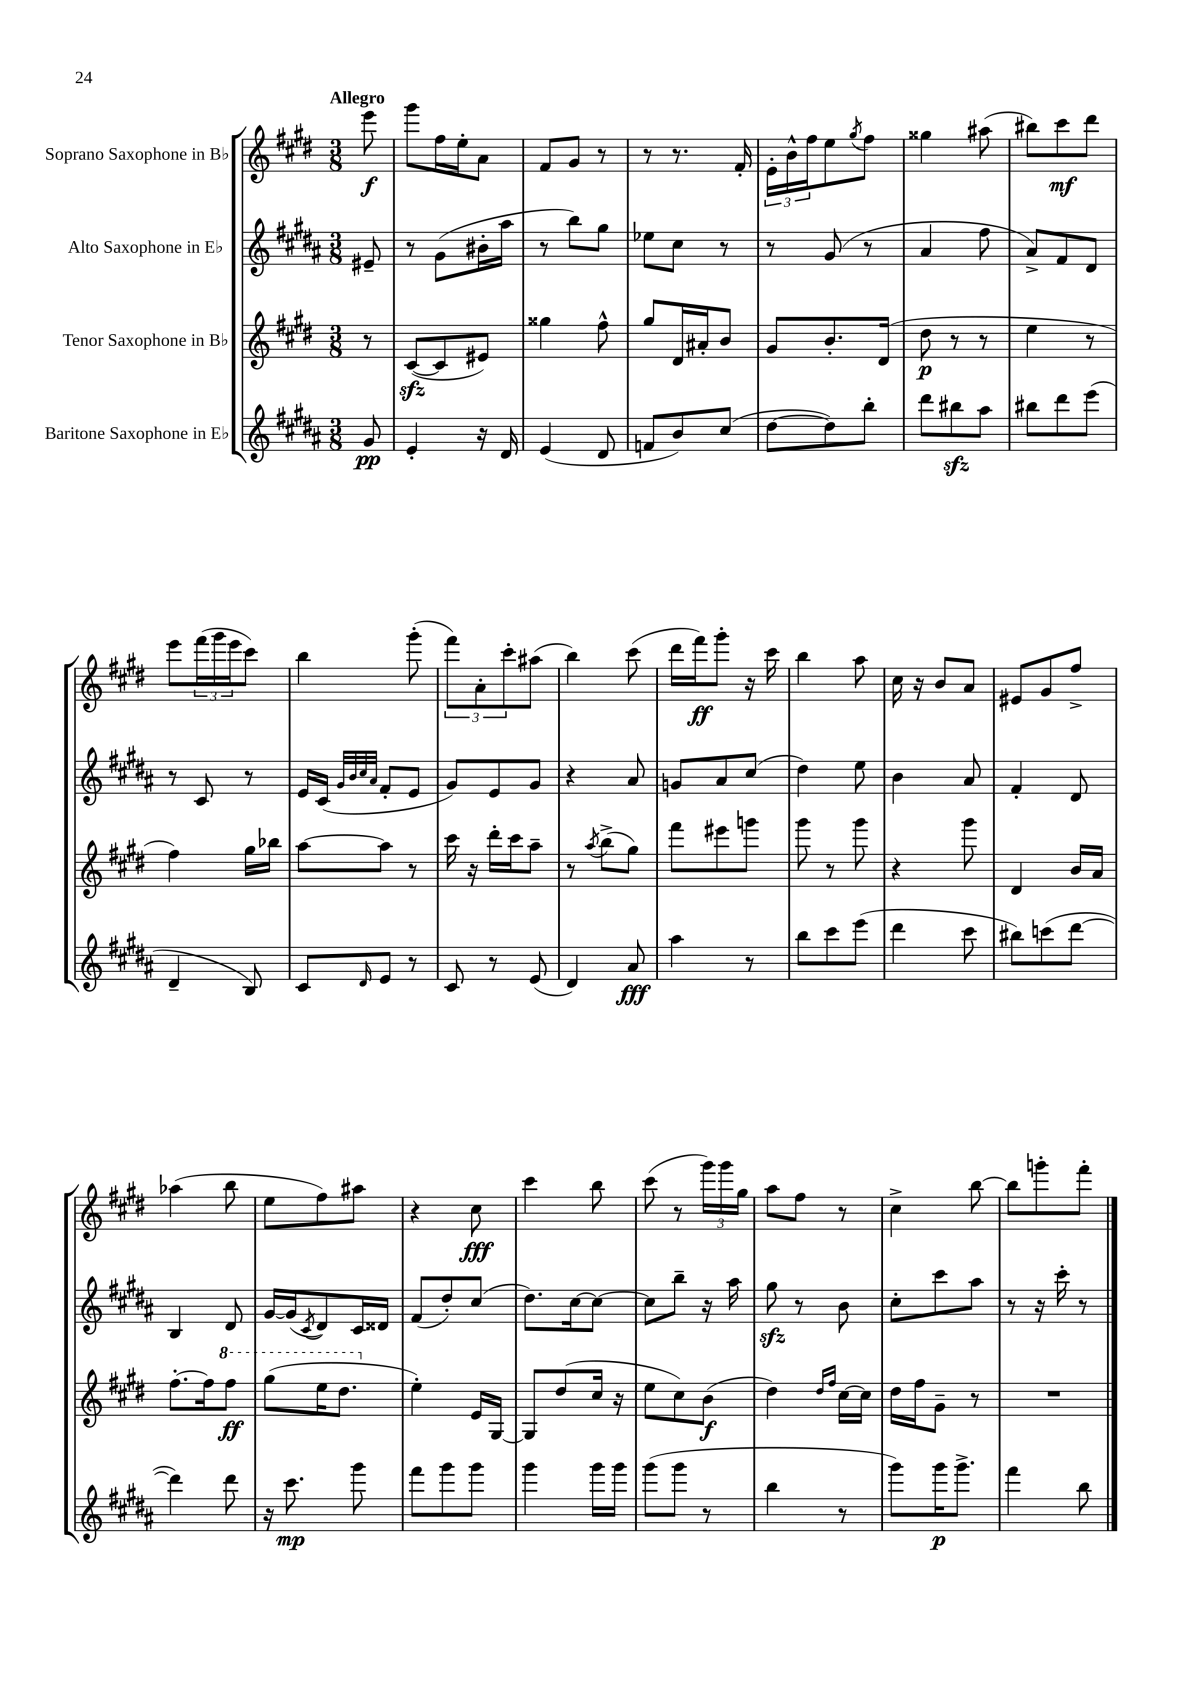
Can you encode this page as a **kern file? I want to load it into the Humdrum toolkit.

**kern	**dynam	**kern	**dynam	**kern	**kern	**dynam
*part4	*part4	*part3	*part3	*part2	*part1	*part1
*staff4	*staff4	*staff3	*staff3	*staff2	*staff1	*staff1
*I"Baritone Saxophone in E♭	*	*I"Tenor Saxophone in B♭	*	*I"Alto Saxophone in E♭	*I"Soprano Saxophone in B♭	*
*clefG2	*	*clefG2	*	*clefG2	*clefG2	*
*k[f#c#g#d#a#]	*	*k[f#c#g#d#]	*	*k[f#c#g#d#a#]	*k[f#c#g#d#]	*
*M3/8	*	*M3/8	*	*M3/8	*M3/8	*
=	=	=	=	=	=	=
!	!	!	!	!	!LO:TX:a:B:t=Allegro	!
8g#/	pp	8r	.	8e#X~/	8eee\	f
=1	=1	=1	=1	=1	=1	=1
4e'/	.	([8c#zz/L	.	8r	8ggg#\L	.
.	.	8c#/]	.	(8g#\L	16ff#\L	.
.	.	.	.	.	16ee'\J	.
16r	.	8e#X/J)	.	16b#X'\L	8a\J	.
16d#/	.	.	.	16aa#\JJ	.	.
=2	=2	=2	=2	=2	=2	=2
(4e/	.	4gg##X\	.	8r	8f#/L	.
.	.	.	.	8bb\L)	8g#/J	.
8d#/	.	8ff#^^\	.	8gg#\J	8r	.
=3	=3	=3	=3	=3	=3	=3
8fn/L	.	8gg#/L	.	8ee-X\L	8r	.
8b/)	.	16d#/L	.	8cc#\J	8.r	.
.	.	16a#X'/J	.	.	.	.
(8cc#/J	.	8b/J	.	8r	.	.
.	.	.	.	.	16f#'/	.
=4	=4	=4	=4	=4	=4	=4
[8dd#\L	.	8g#/L	.	8r	24e'\LL	.
.	.	.	.	.	24b^^\	.
.	.	.	.	.	24ff#\J	.
8dd#\])	.	8.b'/	.	(8g#/	8ee\	.
.	.	.	.	.	8qgg#/	.
8bb'\J	.	.	.	8r	8ff#\J	.
.	.	(16d#/Jk	.	.	.	.
=5	=5	=5	=5	=5	=5	=5
8ddd#\L	.	8dd#\	p	4a#/	4gg##X\	.
8bb#Xzz\	.	8r	.	.	.	.
8aa#\J	.	8r	.	8ff#\	(8aa#X\	.
=6	=6	=6	=6	=6	=6	=6
8bb#X\L	.	4ee\	.	8a#^/L)	8bb#X\L)	.
8ddd#\	.	.	.	8f#/	8ccc#\	mf
(8eee\J	.	8r	.	8d#/J	8ddd#\J	.
!!LO:LB:g=z
=7	=7	=7	=7	=7	=7	=7
4d#~/	.	4ff#\)	.	8r	8eee\L	.
.	.	.	.	8c#/	(24fff#\L	.
.	.	.	.	.	24ggg#\	.
.	.	.	.	.	24eee\J	.
8B/)	.	16gg#\LL	.	8r	8ccc#\J)	.
.	.	16bb-X\JJ	.	.	.	.
=8	=8	=8	=8	=8	=8	=8
8c#/L	.	[8aa\L	.	16e/LL	4bb\	.
.	.	.	.	(16c#/JJ	.	.
.	.	.	.	32qqg#/LLL	.	.
.	.	.	.	32qqb/	.	.
.	.	.	.	32qqcc#/	.	.
16qqd#/	.	.	.	32qqa#/JJJ	.	.
8e/J	.	8aa\J]	.	8f#'/L	.	.
8r	.	8r	.	8e/J	(8ggg#'\	.
=9	=9	=9	=9	=9	=9	=9
8c#/	.	16ccc#\	.	8g#/L)	12fff#\L)	.
.	.	16r	.	.	.	.
.	.	.	.	.	12a'\	.
8r	.	16ddd#'\LL	.	8e/	.	.
.	.	.	.	.	12ccc#'\	.
.	.	16ccc#\J	.	.	.	.
(8e/	.	8aa~\J	.	8g#/J	(8aa#X\J	.
=10	=10	=10	=10	=10	=10	=10
4d#/)	.	8r	.	4r	4bb\)	.
.	.	8qaa/	.	.	.	.
.	.	(8bb^\L	.	.	.	.
8a#/	fff	8gg#\J)	.	8a#/	(8ccc#\	.
=11	=11	=11	=11	=11	=11	=11
4aa#\	.	8fff#\L	.	8gn/L	16ddd#\LL	.
.	.	.	.	.	16fff#\J)	ff
.	.	8eee#X\	.	8a#/	8ggg#'\J	.
8r	.	8gggn\J	.	(8cc#/J	16r	.
.	.	.	.	.	16ccc#\	.
=12	=12	=12	=12	=12	=12	=12
8bb\L	.	8ggg#\	.	4dd#\)	4bb\	.
8ccc#\	.	8r	.	.	.	.
(8eee\J	.	8ggg#\	.	8ee\	8aa\	.
=13	=13	=13	=13	=13	=13	=13
4ddd#\	.	4r	.	4b\	16cc#\	.
.	.	.	.	.	16r	.
.	.	.	.	.	8b/L	.
8ccc#\	.	8ggg#\	.	8a#/	8a/J	.
=14	=14	=14	=14	=14	=14	=14
8bb#X\L)	.	4d#/	.	4f#'/	8e#X/L	.
(8cccn\	.	.	.	.	8g#/	.
[8ddd#\J	.	16b/LL	.	8d#/	8ff#^/J	.
.	.	16a/JJ	.	.	.	.
!!LO:LB:g=z
=15	=15	=15	=15	=15	=15	=15
4ddd#\])	.	[8.ff#'\L	.	4B/	(4aa-X\	.
.	.	16ff#\k]	.	.	.	.
*	*	*8va	*	*	*	*
8ddd#\	.	8fff#\J	ff	8d#/	8bb\	.
=16	=16	=16	=16	=16	=16	=16
16r	.	(8ggg#\L	.	[16g#/LL	8ee\L	.
8.ccc#\	mp	.	.	(16g#/J]	.	.
.	.	.	.	8qc#/	.	.
.	.	16eee\K	.	8d#/)	8ff#\)	.
.	.	8.ddd#\J	.	.	.	.
8ggg#\	.	.	.	16c#/L	8aa#X\J	.
.	.	.	.	16d##X/JJ	.	.
=17	=17	=17	=17	=17	=17	=17
*	*	*X8va	*	*	*	*
8fff#\L	.	4ee'\)	.	(8f#/L	4r	.
8ggg#\	.	.	.	8dd#'/)	.	.
8ggg#\J	.	16e/LL	.	(8cc#/J	8cc#\	fff
.	.	[16G#/JJ	.	.	.	.
=18	=18	=18	=18	=18	=18	=18
4ggg#\	.	8G#/L]	.	8.dd#\L)	4ccc#\	.
.	.	(8dd#/	.	.	.	.
.	.	.	.	[16cc#\k	.	.
16ggg#\LL	.	16cc#/Jk	.	8cc#\J_	8bb\	.
16ggg#\JJ	.	16r	.	.	.	.
=19	=19	=19	=19	=19	=19	=19
(8ggg#\L	.	8ee\L	.	8cc#\L]	(8ccc#\	.
8ggg#\J	.	8cc#\)	.	8bb~\J	8r	.
8r	.	(8b\J	f	16r	24ggg#\LL)	.
.	.	.	.	.	24ggg#\	.
.	.	.	.	16aa#\	.	.
.	.	.	.	.	24gg#\JJ	.
=20	=20	=20	=20	=20	=20	=20
4bb\	.	4dd#\)	.	8gg#zz\	8aa\L	.
.	.	.	.	8r	8ff#\J	.
.	.	16qqdd#/LL	.	.	.	.
.	.	16qqff#/JJ	.	.	.	.
8r	.	[16cc#\LL	.	8b\	8r	.
.	.	16cc#\JJ]	.	.	.	.
=21	=21	=21	=21	=21	=21	=21
8ggg#\L)	.	16dd#\LL	.	8cc#'\L	4cc#^\	.
.	.	16ff#\J	.	.	.	.
16ggg#\K	p	8g#~\J	.	8ccc#\	.	.
8.ggg#^\J	.	.	.	.	.	.
.	.	8r	.	8aa#\J	[8bb\	.
=22	=22	=22	=22	=22	=22	=22
4fff#\	.	4.r	.	8r	8bb\L]	.
.	.	.	.	16r	8gggn'\	.
.	.	.	.	16ccc#'\	.	.
8bb\	.	.	.	8r	8fff#'\J	.
==	==	==	==	==	==	==
*-	*-	*-	*-	*-	*-	*-
